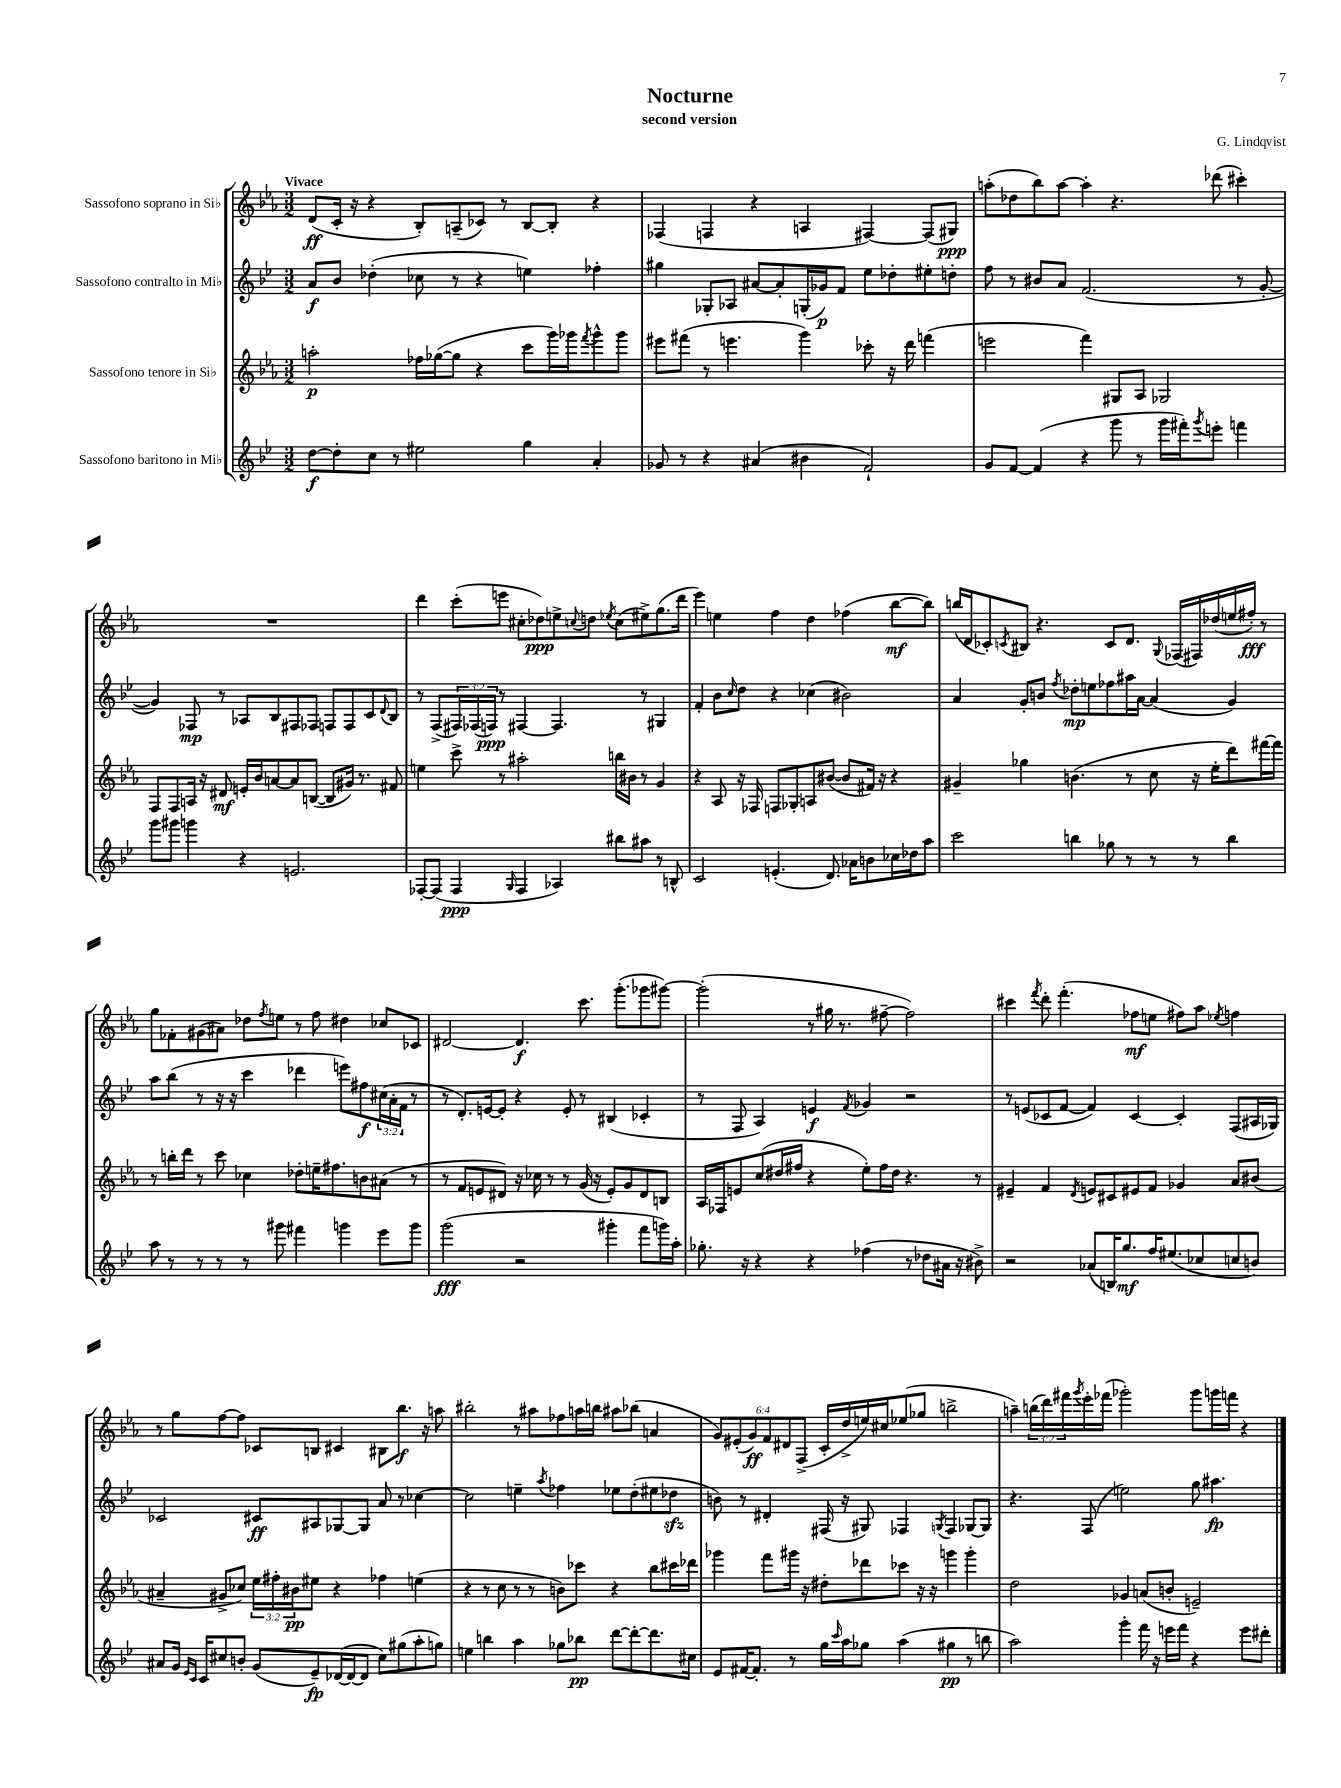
\header { title = "Nocturne" composer = "G. Lindqvist" subtitle = "second version" }
<<
\new StaffGroup <<
\new Staff = "s0" \with { instrumentName = "Sassofono soprano in Sib" } {
    \clef treble \key ees \major \numericTimeSignature \time 3/2 \override Staff.TupletNumber.text = #tuplet-number::calc-fraction-text \tempo "Vivace"
    d'8\ff( c'16-. r16 r4 bes8-.) a8--( ces'8) r8 bes8~ bes8-. r4 |
    fes4( f4 r4 a4 fis4~) fis8( gis8\ppp) |
    a''8-.( des''8 bes''8) a''8~ a''4-. r4. des'''8( cis'''4-.) |
    R1. |
    d'''4 c'''8-.( e'''8 cis''8-. des''8\ppp) e''8-> \appoggiatura { c''8 } d''8 \acciaccatura { ees''8 } c''8( eis''8->) g''8.( d'''16 |
    ees'''4) e''4 f''4 d''4 fes''4( bes''8~\mf bes''8) |
    b''16( d'16 ces'8-.) \acciaccatura { c'8 } bis8 r4. c'8 d'8. \appoggiatura { g8 } fes16( fis16) des''16( e''16 fis''16-.\fff) r8 |
    g''8 fes'8-. gis'8( ais'8) des''8 \acciaccatura { f''8 } e''8 r8 f''8 dis''4 ces''8 ces'8 |
    dis'2~ dis'4.\f c'''8. g'''8.-.( ges'''8 gis'''8~) |
    gis'''2-.( r8 gis''16 r8. fis''8~-- fis''2) |
    cis'''4 \acciaccatura { f'''8 } d'''8-. f'''4.-.( fes''8\mf e''8 fis''8) aes''8 \acciaccatura { ees''8 } f''4 |
    r8 g''8 f''8~ f''8 ces'8 b8 cis'4 bis8 bes''8.\f r16 a''8 |
    bis''2-. r8 ais''8 fes''8 a''16 b''16 ais''8 bes''8( a'4 |
    \tuplet 6/4 { g'8) eis'8-.( g'8\ff) f'8 dis'8 f8->( } c'16-. d''16-> e''16) cis''16 ees''8( ges''8 b''2-> |
    a''4--) \tuplet 3/2 { b''16( d'''16) fis'''16 } \acciaccatura { g'''8 } ees'''16-. fes'''16( ges'''2-.) ges'''8 g'''16 f'''16 r4 \bar "|." |
}
\new Staff = "s1" \with { instrumentName = "Sassofono contralto in Mib" } {
    \clef treble \key bes \major \numericTimeSignature \time 3/2 \override Staff.TupletNumber.text = #tuplet-number::calc-fraction-text
    a'8\f bes'8 des''4-.( ces''8 r8 r4 e''4) fes''4-. |
    gis''4 ges8-. aes8 ais'8~ ais'8-. g16-.( ges'16\p) f'8 ees''8 des''8-. eis''8-. d''8-. |
    f''8 r8 bis'8 a'8 f'2.( r8 g'8~-. |
    g'4) fes8\mp r8 aes8 bes8 fis8 fes8 f8 f8 c'8 \appoggiatura { d'8 } bes8 |
    r8 f8->( \tuplet 3/2 { fis16) fes16( f16\ppp) } r8 fis4~ fis4. r8 gis4 |
    f'4-. bes'8 \grace { c''16 } d''8 r4 ces''4( bis'2) |
    a'4 g'8-. b'8 \acciaccatura { f''8 } des''8-.\mp e''8 fes''8 ais''16 a'16~ a'4( g'4) |
    a''8 bes''8( r8 r16 r16 c'''4 des'''4 e'''8) fis''8\f \tuplet 3/2 { cis''16( a'16-. f'16 } r8 |
    r8 d'8.-.) e'16~ e'8-. r4 e'8-. r8 bis4( ces'4-. |
    r8 f8 a4) e'4\f \acciaccatura { f'8 } ges'4 r2 |
    r8 e'8( ces'8 f'8~ f'4) ces'4~ ces'4-. f8( ais16 ges16) |
    ces'2 cis'8\ff ais8 ges8~ ges8 a'8 r8 ces''4~ |
    ces''2 e''4-- \acciaccatura { a''8 } fes''4 ees''8 d''8-.( eis''8 des''8\sfz |
    b'8) r8 dis'4-. fis16( r16 gis8) fes4 \acciaccatura { g8 } fes4 ges8~ ges8 |
    r4. f8( e''2) g''8 ais''4.\fp \bar "|." |
}
\new Staff = "s2" \with { instrumentName = "Sassofono tenore in Sib" } {
    \clef treble \key ees \major \numericTimeSignature \time 3/2 \override Staff.TupletNumber.text = #tuplet-number::calc-fraction-text
    a''2-.\p fes''16 ges''16~( ges''8 r4 c'''8 g'''16) ges'''16 \acciaccatura { f'''8 } ges'''8-^ ges'''8 |
    eis'''8 fis'''8( r8 e'''4. g'''4) ces'''8-. r16 d'''16 f'''4( |
    e'''2 f'''4) gis8 aes8 ges2 |
    f8 f8 a16 r16 dis'8\mf e'16-. bes'16 a'8~ a'8 b8~( b8 gis'16) r8. fis'8 |
    e''4 c'''8-> r8 ais''2-. b''16 bis'16 r8 g'4 |
    r4 aes8 r16 fes16 f8 ges8-. a8 bis'8~( bis'8 fis'16) r16 r4 |
    gis'4-- ges''4 b'4.( r8 c''8 r16 ees''16-. d'''8) fis'''16~ fis'''16 |
    r8 b''16-. d'''16 r8 c'''8 ces''4 des''8-. e''16-- fis''8. b'8 ais'8( r8 |
    r8 f'8 e'8 dis'8) r16 ces''16 r8 r8 g'16( r16 e'8-.) g'8 dis'8 b8 |
    aes16 fes16 e'8 c''8( dis''16 fis''16 r4 ees''8-.) fis''16 dis''16 r4. r8 |
    eis'4-- f'4 \acciaccatura { d'8 } e'8 cis'8 eis'8 f'8 ges'4 aes'8 bis'8( |
    ais'4-- gis'8-> ces''8) \tuplet 3/2 { ees''16 fis''16-. bis'16\pp } eis''8 r4 fes''4 e''4( |
    r4 r8 c''8 r8 r8 b'8) ces'''8 r4 bes''8 cis'''16 des'''16 |
    ges'''4 f'''8 gis'''16 r16 dis''8-. des'''8 ces'''8 r16 r16 g'''4 g'''4-. |
    d''2 ges'4 a'8( b'8-. e'2--) \bar "|." |
}
\new Staff = "s3" \with { instrumentName = "Sassofono baritono in Mib" } {
    \clef treble \key bes \major \numericTimeSignature \time 3/2
    d''8~\f d''8-. c''8 r8 eis''2 g''4 a'4-. |
    ges'8 r8 r4 ais'4( bis'4 f'2-!) |
    g'8 f'8~ f'4( r4 g'''8 r8 g'''16 fis'''16-.) \acciaccatura { g'''8 } e'''8-. f'''4 |
    g'''8 gis'''8 g'''4 r4 e'2. |
    fes8~-. fes8( fes4\ppp \grace { g16 } fes4 aes4) bis''8 ais''8 r8 b8-^ |
    c'2 e'4.-.( d'8.) aes'16 b'8 ces''16 des''16 a''8 |
    c'''2 b''4 ges''8 r8 r8 r8 b''4 |
    a''8 r8 r8 r8 r8 gis'''8 fis'''4 g'''4 ees'''8 g'''8 |
    g'''2\fff( r2 gis'''4-. f'''8 g'''16) a''16-. |
    ges''8.-. r16 r4 r4 fes''4( r8 des''8 ais'16 r16 bis'8->) |
    r2 aes'8( b16) g''8.\mf f''16 eis''8.( ces''8 c''8 b'8) |
    ais'8 g'16 \grace { ees'16 c'16 } c'16 cis''8 b'8-. g'8( ees'8--\fp) des'16~( des'16~ des'8 cis''8) gis''8( a''8-. g''8) |
    e''4 b''4 a''4 ges''8 bes''8\pp d'''8~ d'''8~-. d'''8. cis''16 |
    ees'8 fis'16~ fis'8.-. r8 g''16 \grace { c'''16 } a''16 ges''8 a''4( gis''4\pp r8 b''8 |
    a''2) g'''4-. f'''16 r16 e'''16 f'''16 r4 e'''8 dis'''8-. \bar "|." |
}
>>
>>
\layout { \context { \Score \remove "Bar_number_engraver" } }
